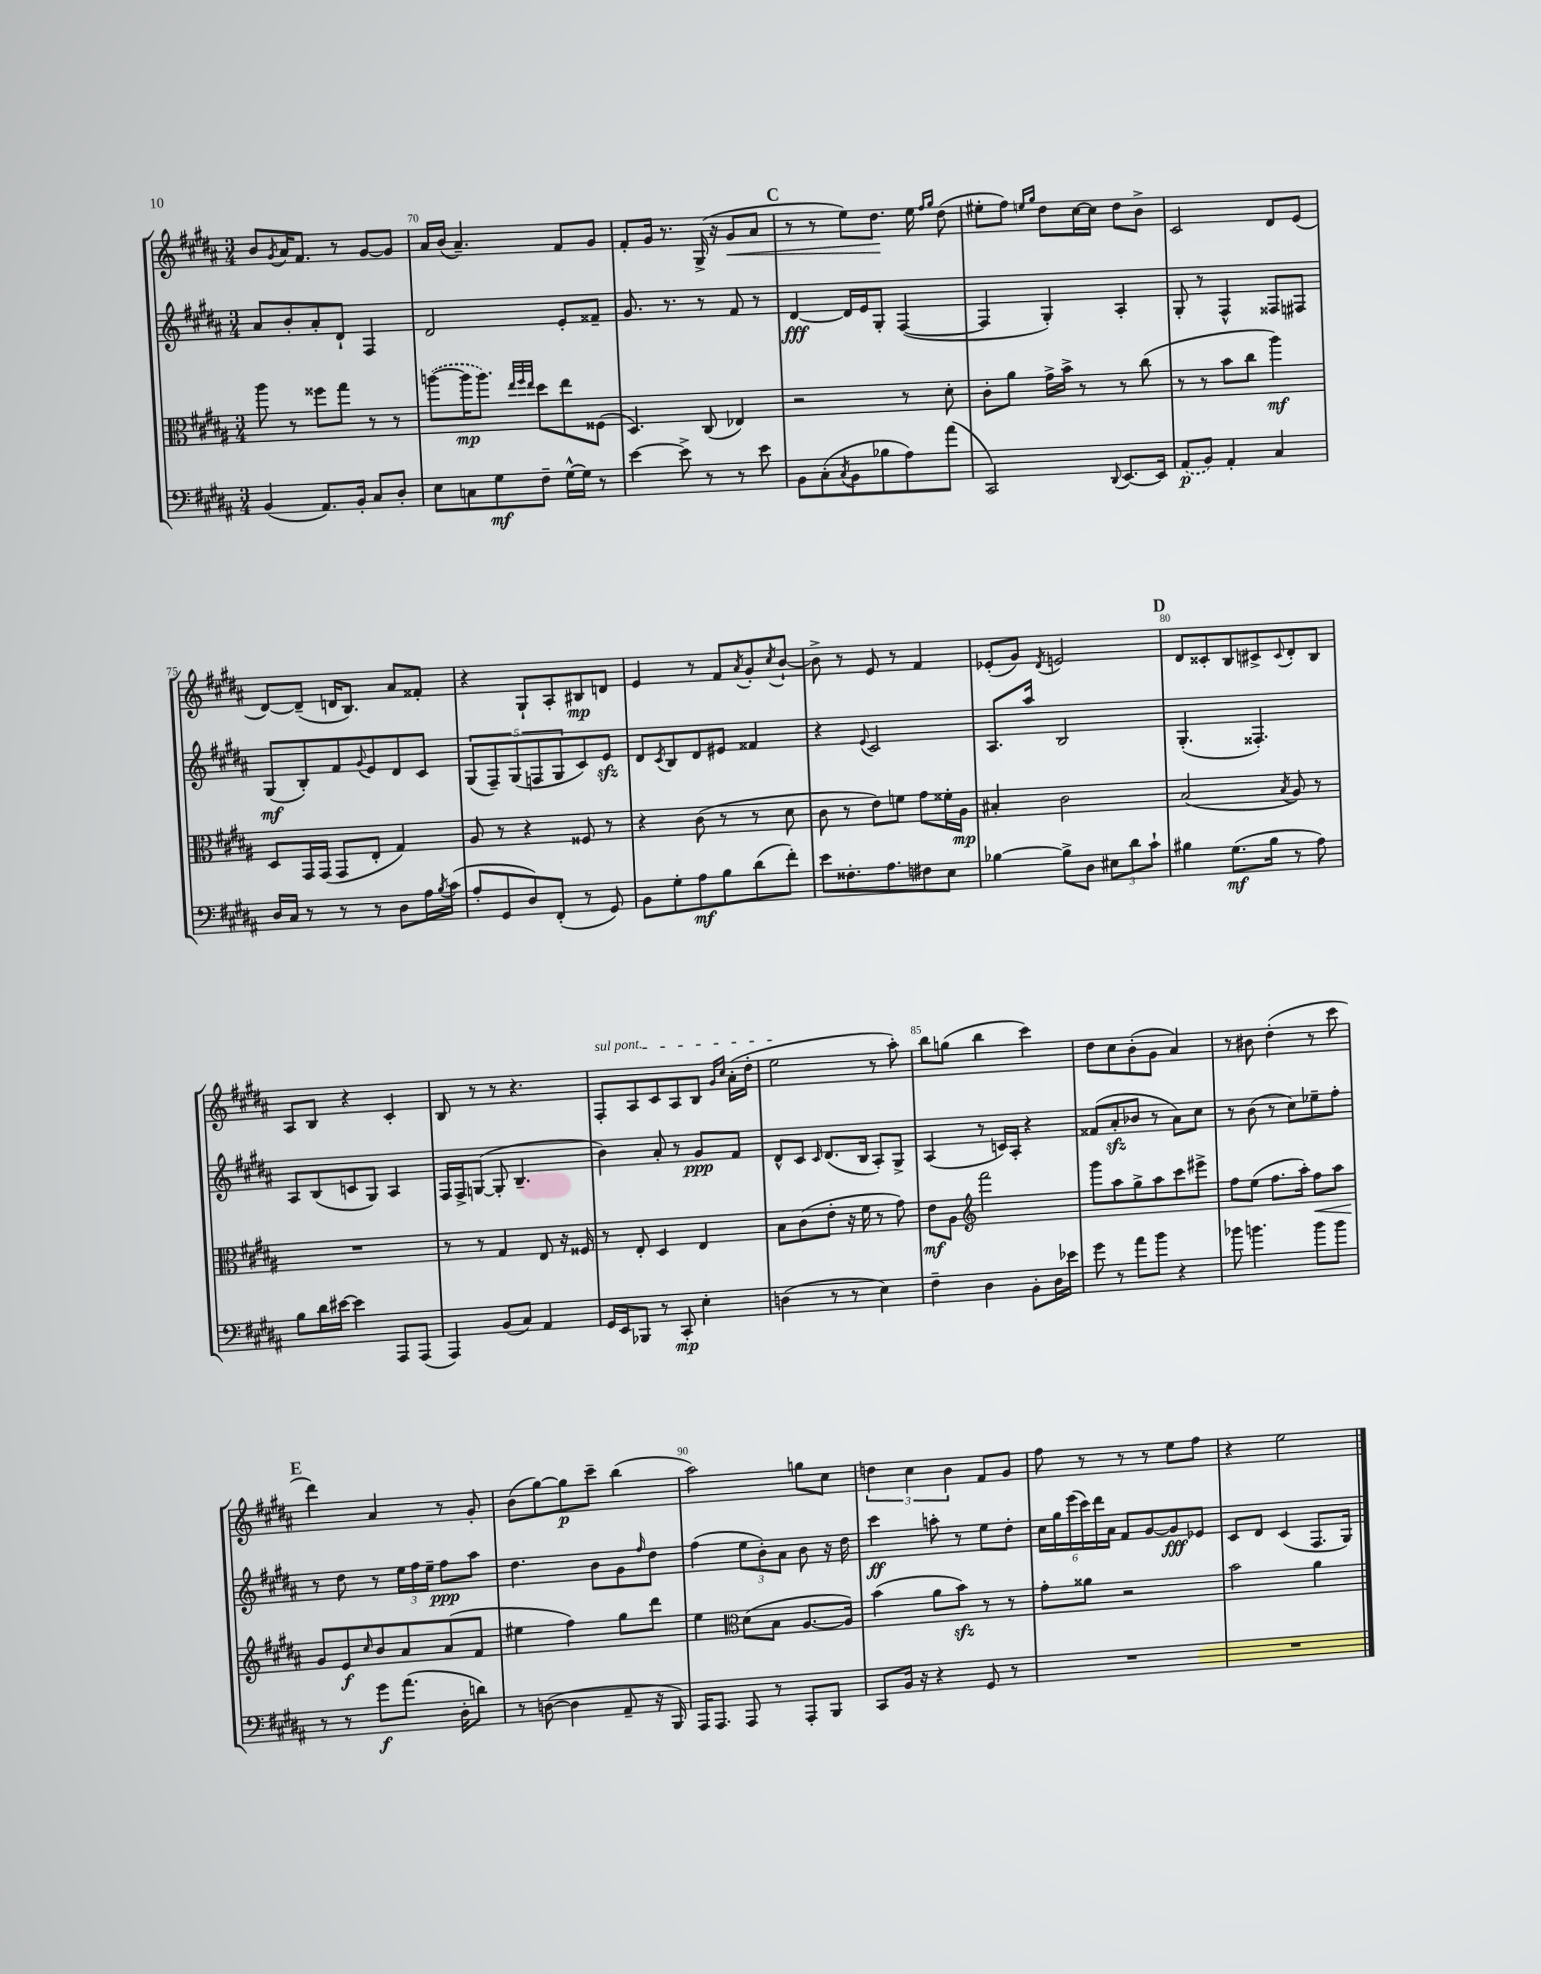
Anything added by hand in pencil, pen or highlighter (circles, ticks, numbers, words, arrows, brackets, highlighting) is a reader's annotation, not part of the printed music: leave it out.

**kern	**kern	**kern	**kern
*staff4	*staff3	*staff2	*staff1
*clefF4	*clefC3	*clefG2	*clefG2
*k[f#c#g#d#a#]	*k[f#c#g#d#a#]	*k[f#c#g#d#a#]	*k[f#c#g#d#a#]
*M3/4	*M3/4	*M3/4	*M3/4
(4BB	8aa#	8a#	8b
.	.	.	8qg#
.	8r	8b'	16a#
.	.	.	8.f#
8.AA#)	8ff##	8a#'	.
.	8gg#	8d#`	8r
16BB'	.	.	.
8C#	8r	4F#	[8g#
8D#'	8r	.	8g#]
=	=	=	=
8E	([8aa	2d#	16a#
.	.	.	(16b
8C	16aa]	.	4.a#~)
.	8.aa)	.	.
8G#	.	.	.
.	32qqee	.	.
.	32qqff#	.	.
.	32qqee	.	.
8F#~	8dd#	.	.
[16G#^^	8ee	8e'	8f#
16G#]	.	.	.
8r	(8F##	8f##~	8g#
=	=	=	=
[4e	4.D#)	8.g#	8f#'
.	.	.	16g#
.	.	8.r	8.r
8e^]	.	.	.
8r	(8C#	8r	(16G#^
.	.	.	16r
8r	4E-)	8f#	8g#
8e	.	8r	8a#
=	=	=	=
8BB	2r	[4d#	8r
(8C#'	.	.	8r
8qC#	.	.	.
8BB	.	16d#]	8ee)
.	.	16e	.
8B-	.	8G#'	8.dd#
8A#)	8r	([4F#	.
.	.	.	16ee
.	.	.	16qqff#
.	.	.	16qqgg#
(8a#	8d#'	.	(8dd#
=	=	=	=
2CC#)	8c#'	4F#]	8ee#'
.	8a#	.	8ff#)
.	.	.	16qqee
.	.	.	16qqgg#
.	16g#^	4G#')	8dd#
.	16b^	.	.
.	8r	.	[16cc#
.	.	.	16cc#]
8qqDD#	.	.	.
[8.EE	8r	4A#'	8dd#
.	(8cc#	.	8b^
16EE]	.	.	.
=	=	=	=
(8AA#	8r	8G#'	2c#
8BB)	8r	8r	.
4AA#'	8b	4F#^^	.
.	8cc#	.	.
4C#	4aa#)	8F##	8d#
.	.	8F#	(8e
=	=	=	=
16D#	8D#	(8G#	[8d#)
16C#	.	.	.
8r	16GG#	8B')	(8d#~]
.	(16GG#	.	.
8r	8GG#	8f#	16d
.	.	.	8.B)
.	.	8qqg#	.
8r	8E'	8e	.
8D#	4G#)	8d#	8a#
16A#	.	8c#	8f##'
8qB	.	.	.
(16c#	.	.	.
=	=	=	=
8A#'	8A#	(10G#	4r
.	.	10F#~)	.
8GG#	8r	.	.
.	.	(10G#	.
8D#)	4r	.	8G#`
.	.	10F	.
(8FF#'	.	.	8A#'
.	.	10G#	.
8r	8F##	8c#)	8B#
8GG#)	8r	8e	8d
=	=	=	=
8BB	4r	8d#	4e
.	.	8qc#	.
8G#'	.	8B	.
8A#	(8c#	8d#	8r
8B	8r	8e#	8f#
.	.	.	8qa#
(8d#	8r	4f##	8g#'
.	.	.	8qcc#
8f#')	8d#	.	[8b`
=	=	=	=
8e	8c#	4r	8b^]
8.F##'	8r	.	8r
.	.	8qqe	.
.	8e)	2c#	8e
8.A#	.	.	.
.	8f	.	8r
8F#	8g#	.	4f#
8E	16f##'	.	.
.	16A#	.	.
=	=	=	=
[4B-	4B#'	8.A#	(8e-'
.	.	.	8g#)
.	.	16aa#	.
.	.	.	8qd#
8B-^]	2c#	2B	2e
8D#	.	.	.
12E#	.	.	.
12d#	.	.	.
12c#`	.	.	.
=	=	=	=
4B#	(2B	(4.G#'	8d#
.	.	.	8c##'
(8.G#	.	.	8B
.	.	4.F##')	8c#^
16B#	.	.	.
.	8qB	.	8qqc#
8r	8A#)	.	8d#'
8A#)	8r	.	8B
=	=	=	=
8B	2.r	8A#	8A#
16d#	.	(8B	8B
[16e#	.	.	.
4e#]	.	8c	4r
.	.	8G#)	.
8AAA#	.	4A#	4c#'
(8AAA#	.	.	.
=	=	=	=
4AAA#)	8r	16F#	8B
.	.	16F#^	.
.	8r	([8G	8r
(8BB	4G#	8G']	8r
8C#)	.	4.B~	4.r
4AA#	8E	.	.
.	16r	.	.
.	16F##	.	.
=	=	=	=
16GG#	8r	4b)	8F#'
16EE	.	.	.
8BBB-	8E'	.	8A#
8r	4D#	8a#'	8c#
8CC#'	.	8r	8A#
4E'	4E	8g#	8B
.	.	.	16qqg#
.	.	.	16qqcc#
.	.	8f#	(16a#'
.	.	.	16dd#'
=	=	=	=
(4D	8B	8d#^^	2ee
.	(8c#	8c#	.
.	.	16qqc#	.
8r	8e'	(8.d#	.
8r	16r	.	.
.	16f#	16B	.
4E)	8r	8A#')	8r
.	8g#)	8G#^	8aa#')
=	=	=	=
4F#~	8e	(4A#	8bb
.	8A#	.	(8gg
*	*clefG2	*	*
4D#	2fff#	8r	4bb
.	.	16c)	.
.	.	16A#'	.
8BB'	.	4r	4ccc#)
16D#	.	.	.
16e-	.	.	.
=	=	=	=
8g#	8ggg#	(8f##	8dd#
8r	8aa#	8a#'	8cc#
8a#	8gg#^	8b-	(8b'
8b	8aa#	8r	8g#
4r	8ccc#	8a#)	4a#)
.	8eee#^	8cc#	.
=	=	=	=
8b-	8ff#	8r	8r
4.b	(8ee	(8b	8b#
.	8.ff#	8r	(4dd#'
.	.	8cc#)	.
.	16aa#')	.	.
8b	8ff#	8ee-~	8r
8b	8aa#	8ff#'	8ccc#
=	=	=	=
8r	8g#	8r	4ddd#)
8r	8e	8dd#	.
.	16qqcc#	.	.
8g#	8b	8r	4a#
(8.a#	8a#	24ee	.
.	.	24ff#	.
.	.	24ee~	.
.	(8a#	8ff#	8r
16D#'	.	.	.
8d)	8f#	8aa#	8g#'
=	=	=	=
8r	4ee#	4.dd#	(8b
([8D	.	.	[8gg#)
4D]	4ff#)	.	8gg#]
.	.	8b	8ccc#~
8AA#~	8gg#	8g#	(4bb
.	.	16qqff#	.
16r	8ddd#	8dd#	.
16BBB)	.	.	.
=	=	=	=
16AAA#	4ee	(4ff#	2aa#)
8.AAA#	.	.	.
*	*clefC3	*	*
8AAA#	(8d#	12ee	.
.	.	12b')	.
8r	8B	.	.
.	.	12a#	.
8AAA#'	[8.A#	8b	8gg
8BBB	.	16r	8cc#
.	16A#])	16dd#	.
=	=	=	=
8CC#	(4b	4ccc#	6dd
16BB	.	.	.
.	.	.	6cc#
16r	.	.	.
4r	8a#	8aa'	.
.	.	.	6b
.	8b)	8r	.
8GG#	8r	8ee	8f#
8r	8r	8dd#'	8g#
=	=	=	=
2.r	8g#'	24cc#	8ff#
.	.	24gg#	.
.	.	(24eee	.
.	8a##	24ccc#)	8r
.	.	24ddd#	.
.	.	24a#	.
.	2r	8f#	8r
.	.	[8g#	8r
.	.	8g#]	8ee
.	.	8e-	8ff#
=	=	=	=
2.r	2b	8c#	4r
.	.	8d#	.
.	.	(4c#	2ee
.	4a#	8.F#	.
.	.	16G#)	.
==	==	==	==
*-	*-	*-	*-
